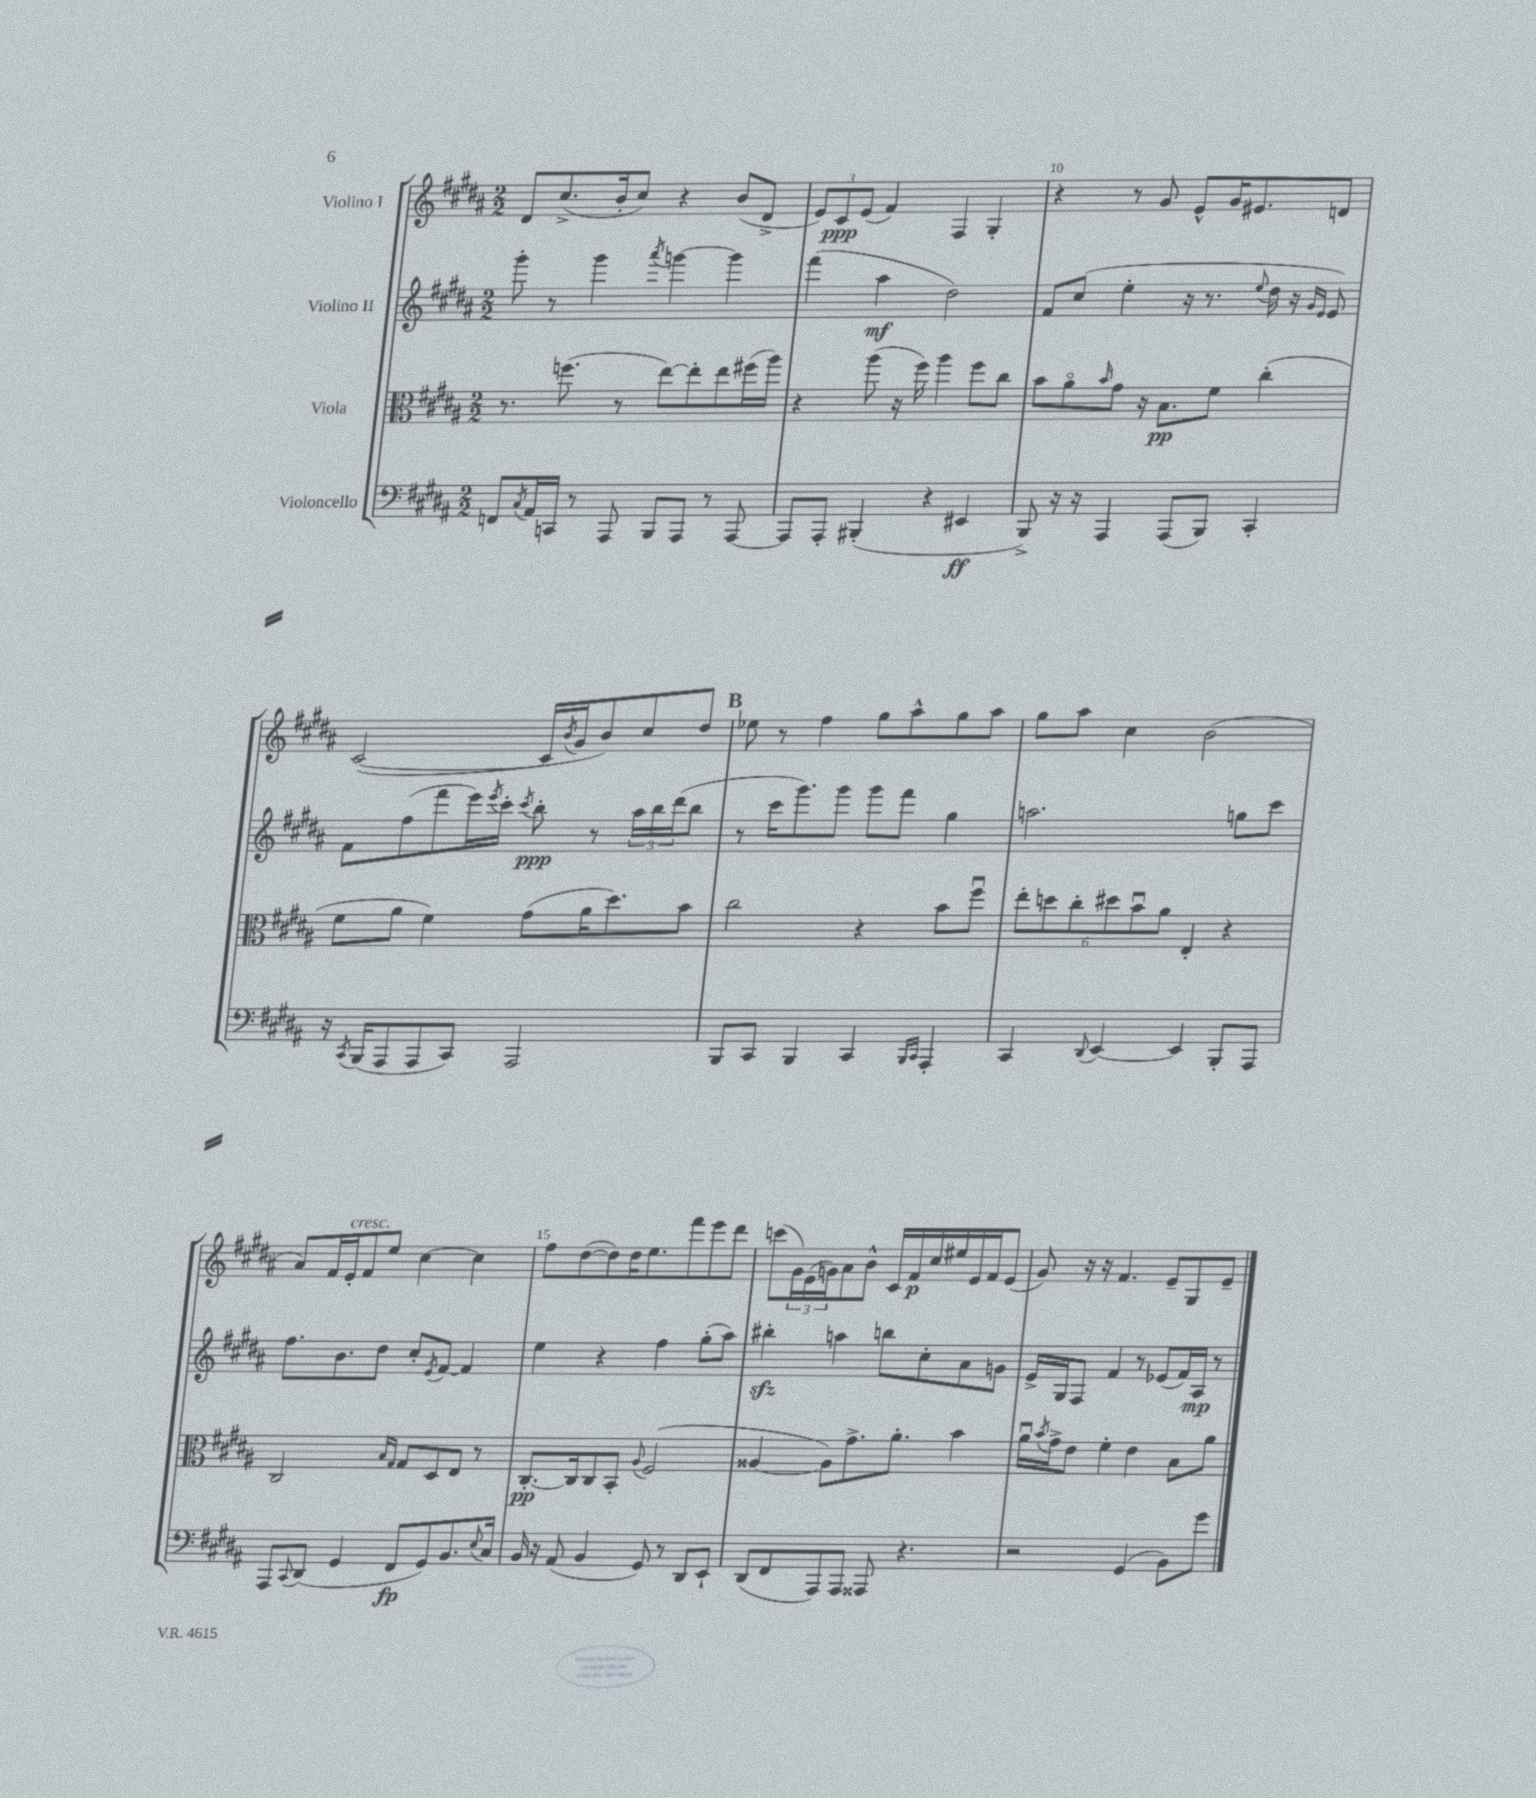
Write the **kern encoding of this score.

**kern	**kern	**kern	**kern
*staff4	*staff3	*staff2	*staff1
*clefF4	*clefC3	*clefG2	*clefG2
*k[f#c#g#d#a#]	*k[f#c#g#d#a#]	*k[f#c#g#d#a#]	*k[f#c#g#d#a#]
*M2/2	*M2/2	*M2/2	*M2/2
8FF	8.r	8ggg#'	8d#
8qC#	.	.	.
16AA#	.	8r	(8.cc#^
16CC	(8.ff	.	.
8r	.	4ggg#	.
.	.	.	16b'
8AAA#	8r	.	8cc#)
.	.	8qaaa#	.
8BBB	[8ee)	[4ggg	4r
8AAA#	8ee']	.	.
8r	8ee	4ggg]	(8b
[8AAA#	(16ff#	.	8d#^
.	16aa#)	.	.
=	=	=	=
8AAA#]	4r	(4fff#	12e)
.	.	.	12c#
8AAA#'	.	.	.
.	.	.	(12e
(4BBB#'	(8aa#	4aa#	4f#)
.	16r	.	.
.	16ff#)	.	.
4r	4aa#	2dd#)	4F#
4EE#	8ff#	.	4G#'
.	8cc#	.	.
=	=	=	=
8BBB^)	8b	8f#	4r
16r	8a#o	(8cc#	.
16r	.	.	.
.	16qqb	.	.
4AAA#	8g#	4ee'	8r
.	16r	.	8g#
.	8.B	.	.
(8AAA#	.	16r	8e^^
.	.	8.r	.
8BBB)	8f#	.	16g#
.	.	.	8.e#
.	.	8qqee	.
4CC#'	(4cc#'	16dd#	.
.	.	16r	.
.	.	16qqg#	.
.	.	16qqe	.
.	.	8e)	8d
=	=	=	=
16r	8f#	8f#	([2c#
8qCC#	.	.	.
(16BBB	.	.	.
8AAA#	8a#	(8ff#	.
8AAA#	4f#)	8fff#	.
8CC#)	.	16eee)	.
.	.	8qeee	.
.	.	16ccc#'	.
.	.	8qccc#	.
2AAA#	(8g#	8bb'	16c#]
.	.	.	8qb
.	.	.	16g#
.	16a#	8r	8b)
.	8.dd#)	.	.
.	.	24aa#	8cc#
.	.	24bb	.
.	.	(24ddd#	.
.	8b	8bb	8dd#
=	=	=	=
8BBB	2cc#	8r	8ee-
8CC#	.	16ccc#	8r
.	.	8.ggg#)	.
4BBB	.	.	4ff#
.	.	8ggg#	.
4CC#	4r	8ggg#	8gg#
.	.	8fff#	8aa#^^
16qqBBB	.	.	.
16qqCC#	.	.	.
4AAA#'	8b	4gg#	8gg#
.	8ff#u	.	8aa#
=	=	=	=
4CC#	12ee'	2.aa	8gg#
.	12dd	.	.
.	.	.	8aa#
.	12cc#'	.	.
8qqDD#	.	.	.
[4EE	12dd#	.	4cc#
.	12bu	.	.
.	12a#	.	.
4EE]	4E'	.	(2b
8BBB'	4r	8gg	.
8AAA#	.	8ccc#	.
=	=	=	=
8AAA#	2C#	8.ff#	8a#)
8qqCC#	.	.	.
(8DD#	.	.	16f#
.	.	8.b	16e'
4GG#	.	.	8f#
.	.	8dd#	8ee
.	16qqB	.	.
.	16qqG#	.	.
8FF#	8G#	8cc#'	[4cc#
.	.	8qe	.
8GG#)	8D#	[8f#	.
8.BB	8E	4f#]	4cc#]
.	8r	.	.
8qqE	.	.	.
16C#	.	.	.
=	=	=	=
16BB	[8.C#'	4ee	8ff#
16r	.	.	.
(8AA#	.	.	([8dd#
.	16C#]	.	.
4BB	8C#	4r	8dd#])
.	8BB'	.	16dd#
.	.	.	8.ee
.	8qqA#	.	.
8GG#)	(2F#	4ff#	.
8r	.	.	8fff#
8DD#	.	(8gg#'	8eee
8EE`	.	8aa#)	8ddd#
=	=	=	=
(8DD#	[4A##	4bb#'	(8ccc
8FF#	.	.	24g#)
.	.	.	(24e
.	.	.	24g)
8AAA#)	8A##])	4aa	8a#
8AAA#	8.g#^	.	8b^^
8AAA##	.	8bb	16c#
.	8.a#'	.	16f#
4.r	.	8cc#'	16cc#
.	.	.	16ee#
.	4b	8a#	16e
.	.	.	16f#
.	.	8g	(8e
=	=	=	=
2r	16a#u	16e^	8g#)
.	8qb	.	.
.	16g#^	16G#	.
.	8e	8F#	16r
.	.	.	16r
.	4f#'	4f#	4.f#
(4GG#	4e	8r	.
.	.	(8e-	8e~
8BB)	8B	16f#)	8G#
.	.	16A#	.
8g#	8a#	8r	8e~
==	==	==	==
*-	*-	*-	*-
